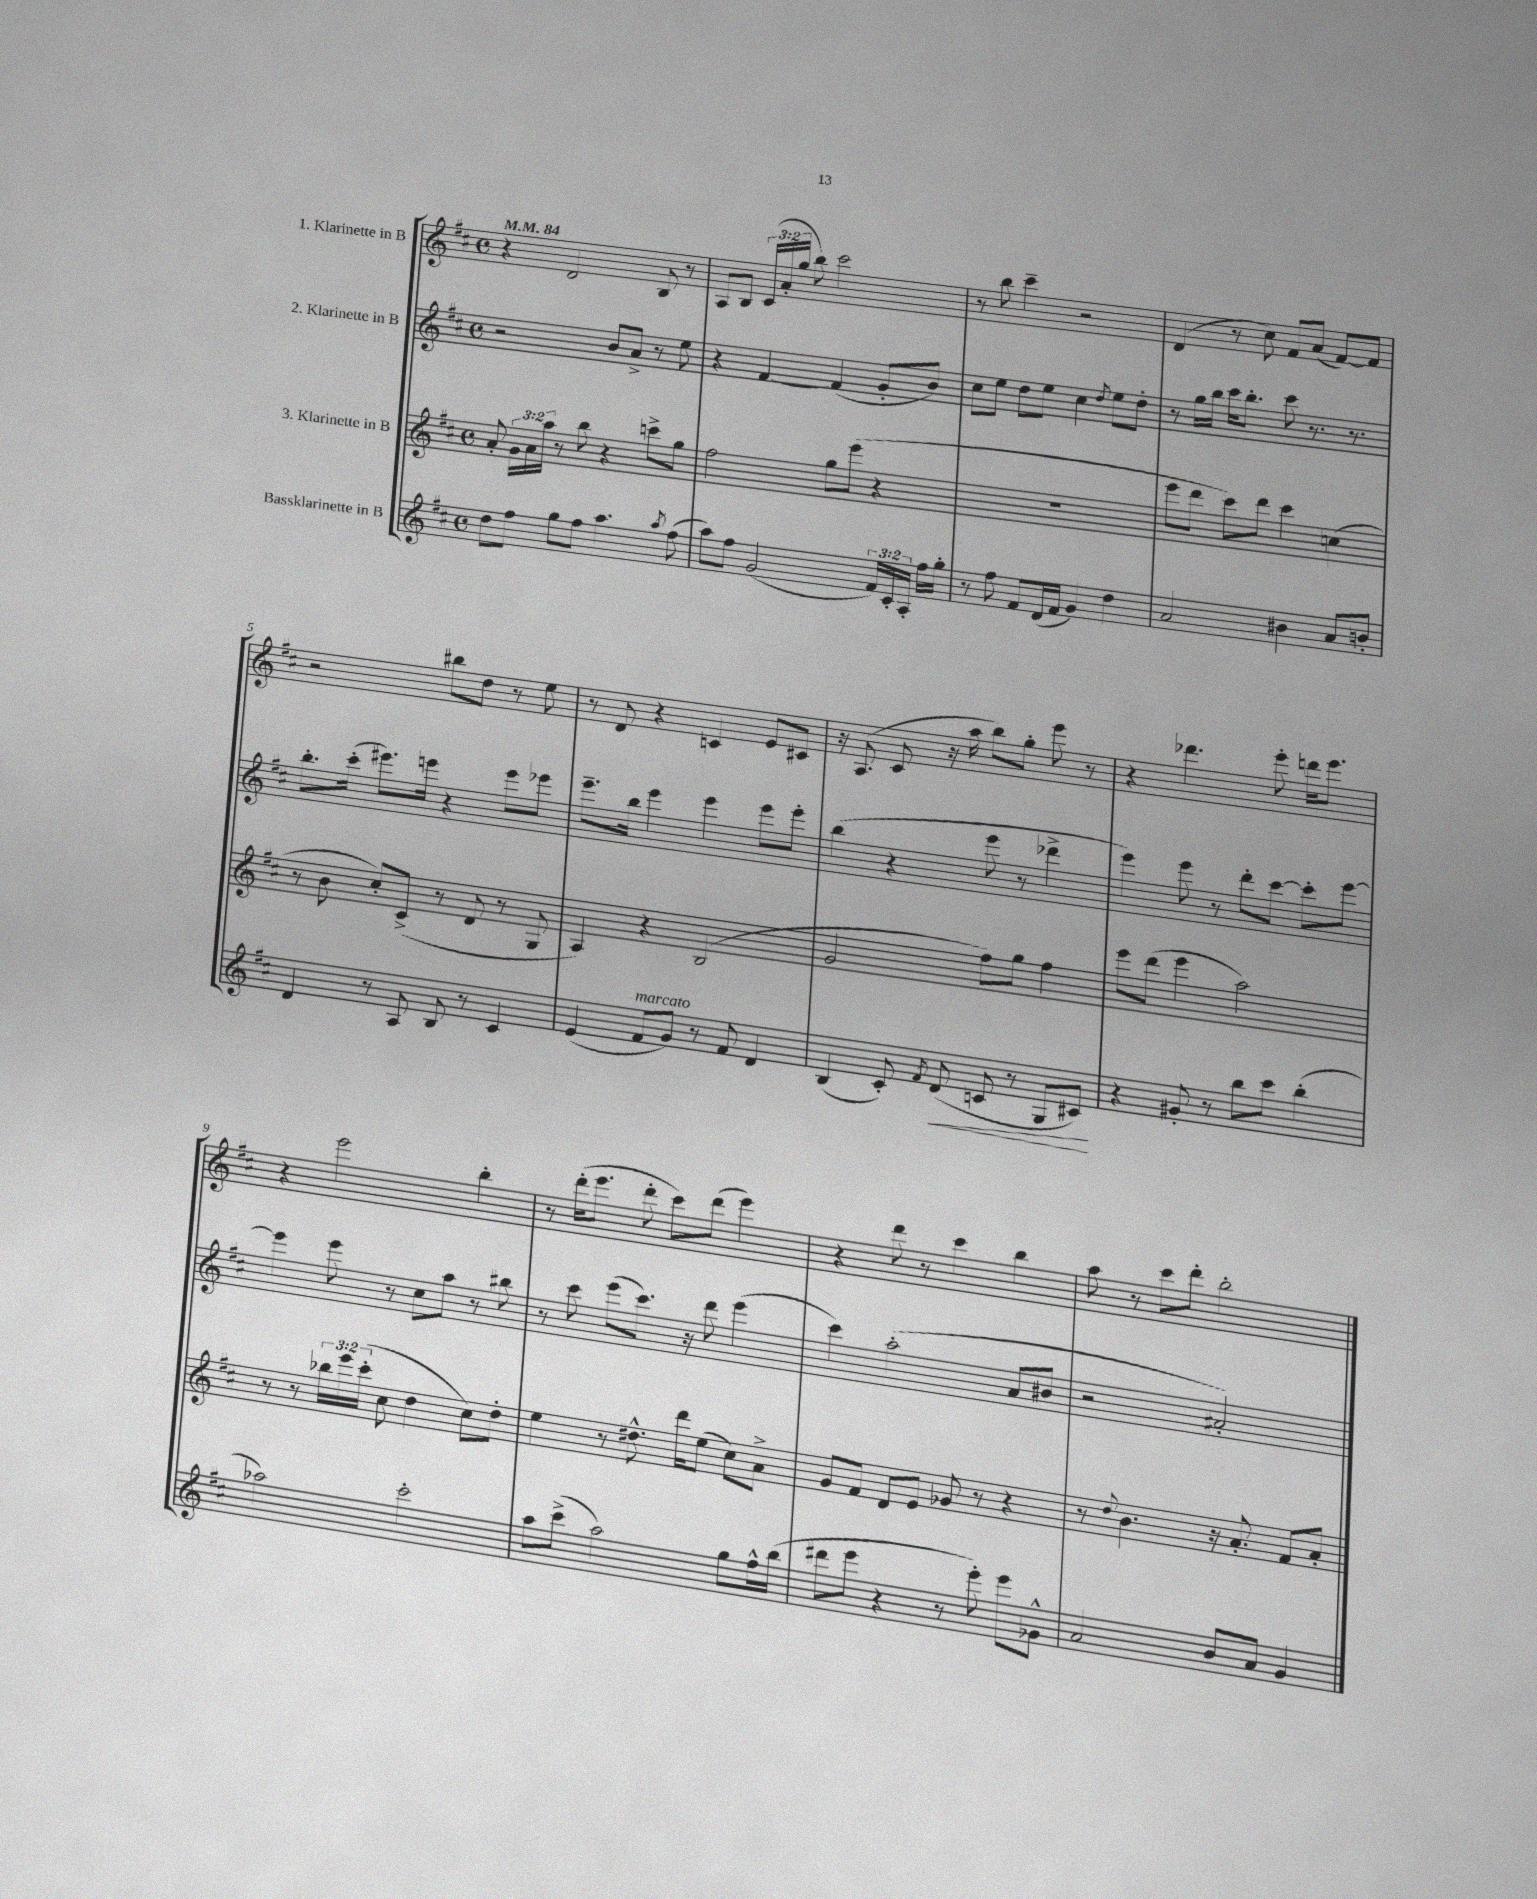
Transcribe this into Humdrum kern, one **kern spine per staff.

**kern	**kern	**kern	**kern
*staff4	*staff3	*staff2	*staff1
*clefG2	*clefG2	*clefG2	*clefG2
*k[f#c#]	*k[f#c#]	*k[f#c#]	*k[f#c#]
*M4/4	*M4/4	*M4/4	*M4/4
*met(c)	*met(c)	*met(c)	*met(c)
*MM84	*MM84	*MM84	*MM84
8dd	8a'	2r	4r
8ff#	24g	.	.
.	24a	.	.
.	24aa	.	.
8gg	8r	.	2d
8ff#	8bb	.	.
4.aa	4r	8b	.
.	.	8a^	.
.	8ccc^	8r	8B
8qaa	.	.	.
(8ff#	8gg	8ee	8r
=	=	=	=
8aa)	2ff#	4r	8A
8ff#	.	.	8B
(2g	.	[4f#	(24c#
.	.	.	24a'
.	.	.	24gg
.	.	.	8bb)
.	8gg	(4f#]	2ccc#
.	(8eee	.	.
24f#)	4r	8g'	.
24c#'	.	.	.
24A'	.	.	.
16ff#	.	8b)	.
16gg'	.	.	.
=	=	=	=
8r	1r	8cc#	8r
8ff#	.	8ee	8bb
8f#	.	8dd	4ccc#~
(16d	.	8ee	.
16f#	.	.	.
4g)	.	4cc#	2r
.	.	8qdd	.
4dd	.	8ee	.
.	.	8dd'	.
=	=	=	=
2a	8eee	8r	(4d
.	8ddd	16gg	.
.	.	16bb	.
.	8ccc#)	16ccc#	8r
.	.	8.bb'	.
.	8ddd	.	8cc#)
4b#	4ccc#	8ccc#	8f#
.	.	8.r	(8a
8a	(4cc	.	[8f#)
.	.	8.r	.
8b'	.	.	8f#]
=	=	=	=
4d	8r	8.bb'	2r
.	8b	.	.
.	.	(16ccc#'	.
8r	8cc#')	8.eee#)	.
8A	(8c#^	.	.
.	.	16eee	.
8B	8r	4r	8bb#
8r	8d	.	8dd
4c#	8r	8eee	8r
.	8G	8eee-	8ee
=	=	=	=
(4e	4A)	8.eee~	8r
.	.	.	8d
.	.	16bb	.
8f#	4r	4eee	4r
8g)	.	.	.
8r	(2B	4eee	4c
8f#	.	.	.
4d	.	8eee	8e
.	.	8eee'	8c#
=	=	=	=
(4B	2g	(4bb	16r
.	.	.	(8.A
8c#')	.	4r	8c#
8qf#	.	.	.
(8d	.	.	16r
.	.	.	16aa
8c	8ff#)	8eee	8bb)
8r	8gg	8r	8gg'
8G	4ff#	4ddd-^	8eee
8c#)	.	.	8r
=	=	=	=
4r	8eee	4eee)	4r
.	(8ddd	.	.
8g#'	4eee	8eee	4.ddd-
8r	.	8r	.
8bb	2aa)	8ddd'	.
8ccc#	.	[8ccc#	8eee'
(4bb'	.	8ccc#']	16ddd
.	.	.	8.eee
.	.	[8eee	.
=	=	=	=
2aa-)	8r	4eee]	4r
.	8r	.	.
.	24bb-	8eee	2eee
.	24eee	.	.
.	(24ccc#'	.	.
.	8cc#	8r	.
2ccc#'	4dd	8cc#	.
.	.	8aa	.
.	8cc#)	8r	4bb'
.	8dd'	8bb#	.
=	=	=	=
8aa	4ee	8r	8r
(8ccc#^	.	8ccc#	(16ddd'
.	.	.	8.eee
2aa)	8r	(8eee	.
.	8.dd#^^	8.ccc#)	8ddd'
.	.	.	8ccc#)
.	16ddd	16r	.
.	(8ee	8ddd	(8ddd
8gg	8cc#)	(4eee	4eee)
16ff#^^	8a^	.	.
(16bb	.	.	.
=	=	=	=
8ddd#	8g	4ccc#)	4r
8eee	8f#	.	.
4r	8d	(2aa'	8ddd
.	8e	.	8r
8r	8g-	.	4ccc#
8eee')	8r	.	.
8eee	4r	8a	4bb
8g-^^	.	8b#	.
=	=	=	=
2a	8r	2r	8aa
.	8qqdd	.	.
.	4.b	.	8r
.	.	.	8ccc#
.	.	.	8ddd'
8b	16r	2a#')	2bb'
.	8.a'	.	.
8a	.	.	.
4g	8f#	.	.
.	8a'	.	.
==	==	==	==
*-	*-	*-	*-
